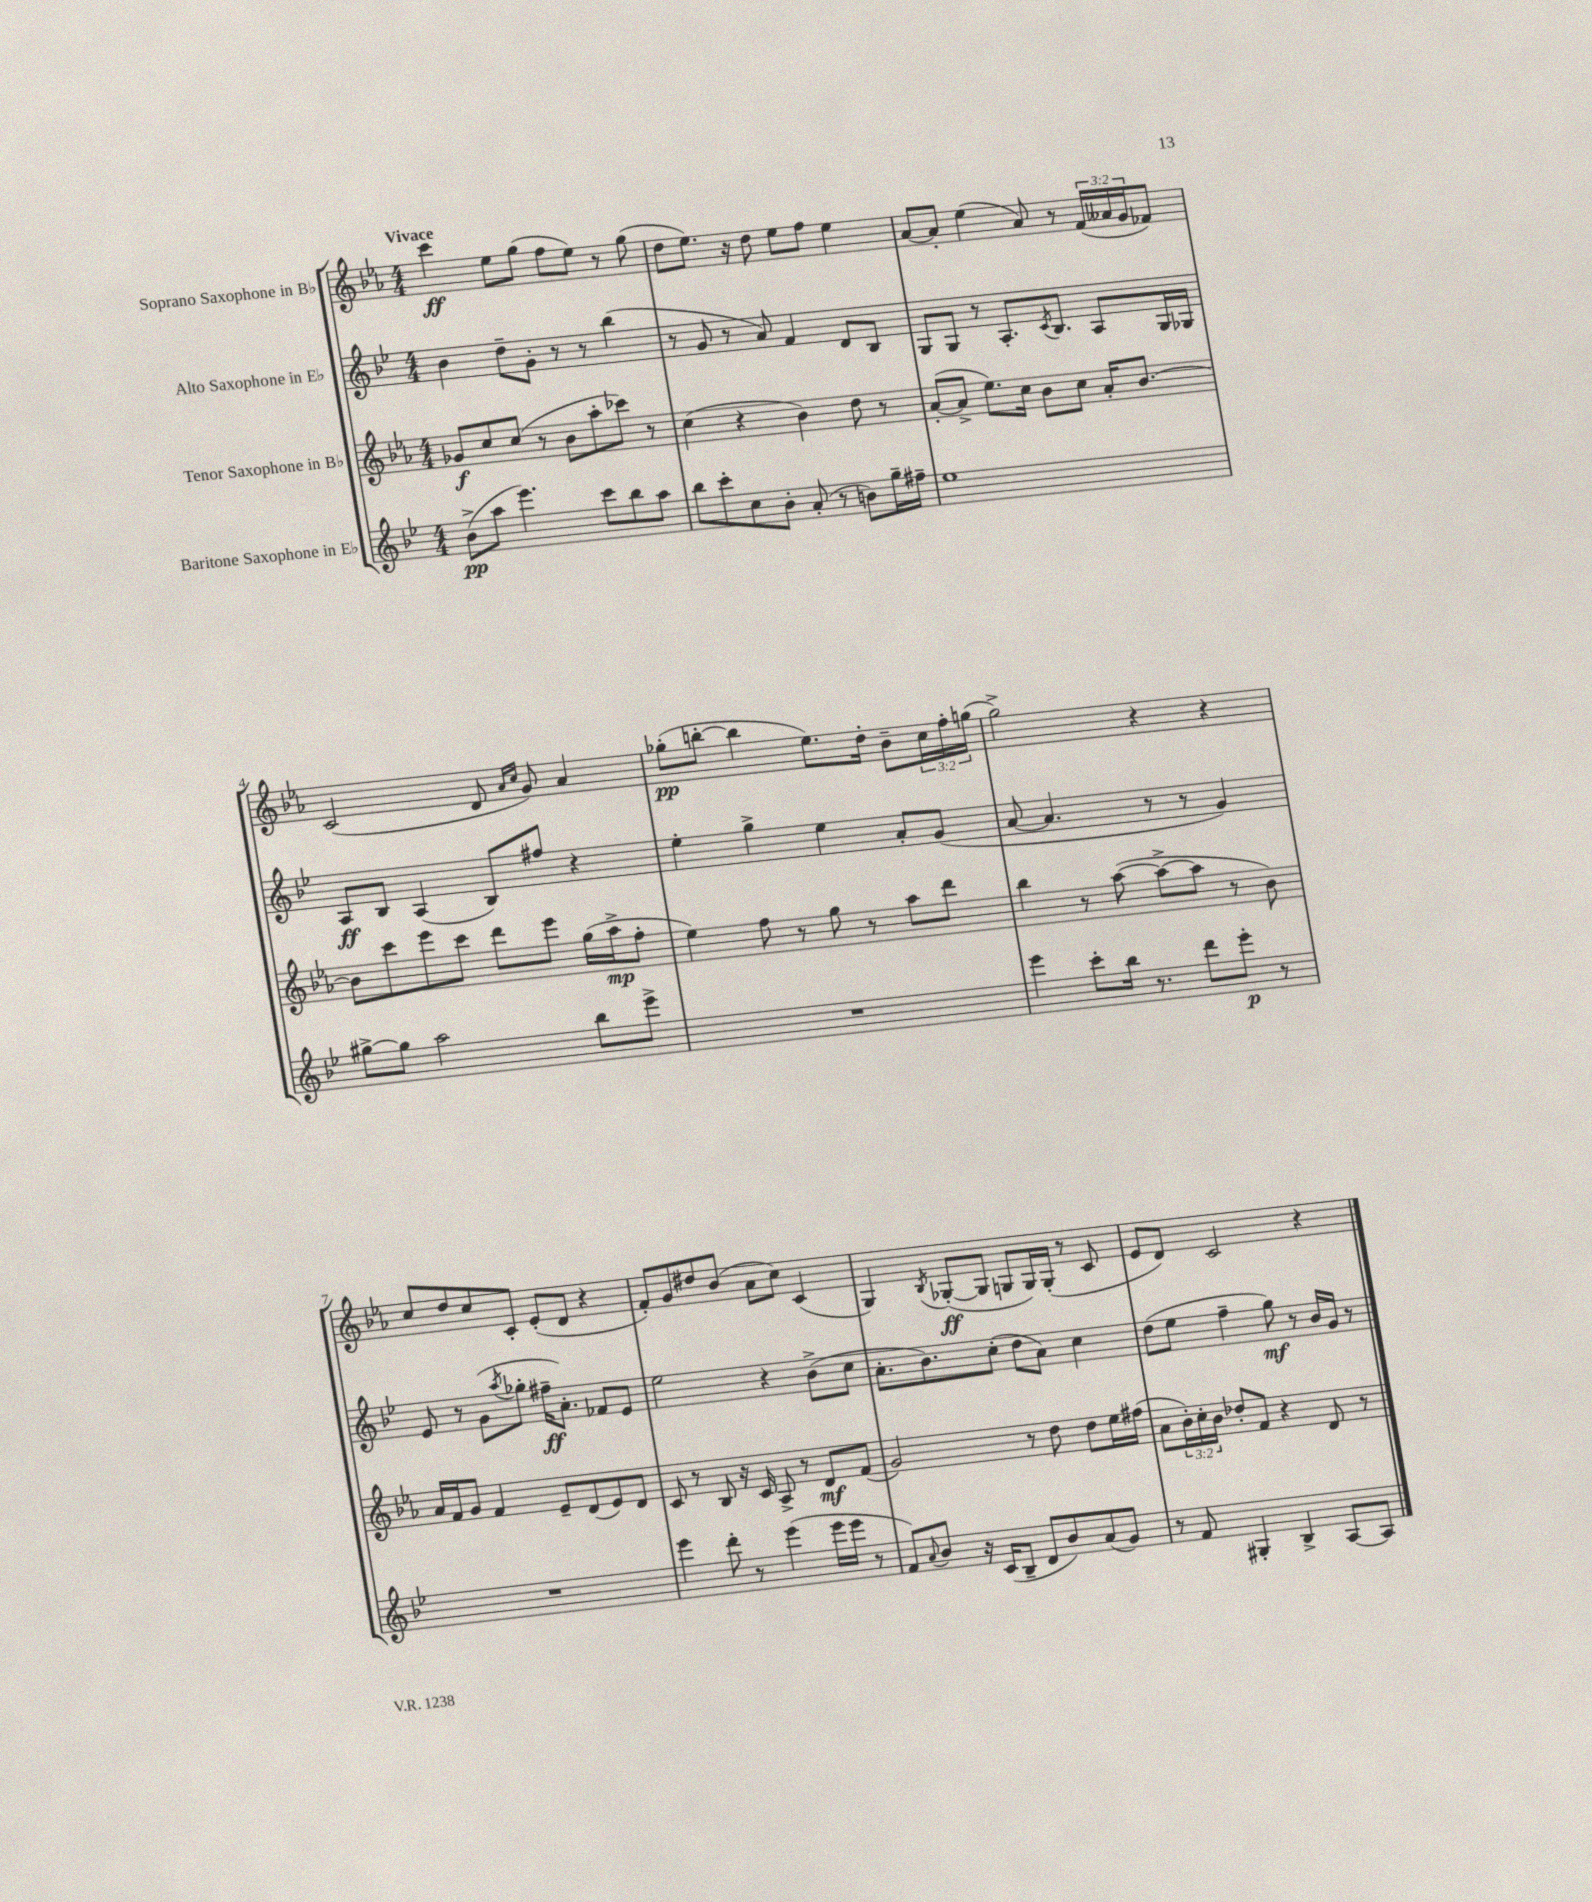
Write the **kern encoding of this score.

**kern	**dynam	**kern	**dynam	**kern	**dynam	**kern	**dynam
*part4	*part4	*part3	*part3	*part2	*part2	*part1	*part1
*staff4	*staff4	*staff3	*staff3	*staff2	*staff2	*staff1	*staff1
*I"Baritone Saxophone in E♭	*	*I"Tenor Saxophone in B♭	*	*I"Alto Saxophone in E♭	*	*I"Soprano Saxophone in B♭	*
*clefG2	*	*clefG2	*	*clefG2	*	*clefG2	*
*k[b-e-]	*	*k[b-e-a-]	*	*k[b-e-]	*	*k[b-e-a-]	*
*M4/4	*	*M4/4	*	*M4/4	*	*M4/4	*
=1	=1	=1	=1	=1	=1	=1	=1
!	!	!	!	!	!	!LO:TX:a:B:t=Vivace	!
(8b-^\L	pp	8g-X/L	f	4b-\	.	4ccc\	ff
8aa\J	.	8cc/	.	.	.	.	.
4.eee-\)	.	(8cc/J	.	8dd~\L	.	8ee-\L	.
.	.	8r	.	8g'\J	.	(8gg\J	.
.	.	8b-\L	.	8r	.	8ff\L	.
8ccc\L	.	8aa-'\	.	8r	.	8ee-\J)	.
8bb-\	.	8ccc-X\J)	.	(4bb-\	.	8r	.
8aa\J	.	8r	.	.	.	(8gg\	.
=2	=2	=2	=2	=2	=2	=2	=2
8bb-\L	.	(4cc\	.	8r	.	8dd\L	.
8ccc'\	.	.	.	8g/	.	8.ee-\J)	.
8cc\	.	4r	.	8r	.	.	.
.	.	.	.	.	.	16r	.
8b-'\J	.	.	.	8a/)	.	8dd\	.
(8a'/	.	4b-\)	.	4f/	.	8ee-\L	.
8r	.	.	.	.	.	8ff\J	.
8bn\L)	.	8dd\	.	8d/L	.	4ee-\	.
16gg~\L	.	8r	.	8B-/J	.	.	.
16ff#X~\JJ	.	.	.	.	.	.	.
=3	=3	=3	=3	=3	=3	=3	=3
1ee-	.	([8a-'/L	.	8G/L	.	[8a-/L	.
.	.	8a-^/J]	.	8G/J	.	8a-'/J]	.
.	.	8.ee-\L)	.	8r	.	(4ee-\	.
.	.	.	.	8.A'/L	.	.	.
.	.	16cc\Jk	.	.	.	.	.
.	.	8b-\L	.	.	.	8a-/)	.
.	.	.	.	8qc/	.	.	.
.	.	.	.	8.B-/J	.	.	.
.	.	8cc\J	.	.	.	8r	.
.	.	16a-'/KL	.	8A/L	.	(24f/LL	.
.	.	.	.	.	.	24a--X/	.
.	.	[8.b-/J	.	.	.	.	.
.	.	.	.	.	.	24g/J	.
.	.	.	.	16G/L	.	8f-X/J)	.
.	.	.	.	16G-X/JJ	.	.	.
!!LO:LB:g=z
=4	=4	=4	=4	=4	=4	=4	=4
[8gg#X^\L	.	8b-\L]	.	8A/L	ff	(2c/	.
8gg#\J]	.	8ccc\	.	8B-/J	.	.	.
2aa\	.	8eee-\	.	(4A/	.	.	.
.	.	8ccc\J	.	.	.	.	.
.	.	8ddd\L	.	8B-/L)	.	8d/	.
.	.	.	.	.	.	16qqa-/LL	.
.	.	.	.	.	.	16qqcc/JJ	.
.	.	8eee-\J	.	8ff#X/J	.	8g/)	.
8bb-\L	.	(16gg\LL	.	4r	.	4a-/	.
.	.	16aa-^\J	mp	.	.	.	.
8eee-^\J	.	8ff'\J	.	.	.	.	.
=5	=5	=5	=5	=5	=5	=5	=5
1r	.	4ee-\)	.	4ee-'\	.	(8gg-X'\L	pp
.	.	.	.	.	.	[8bbn'\J	.
.	.	8ff\	.	4gg^\	.	4bb\]	.
.	.	8r	.	.	.	.	.
.	.	8gg\	.	4ee-\	.	8.ee-\L)	.
.	.	8r	.	.	.	.	.
.	.	.	.	.	.	16dd'\Jk	.
.	.	8aa-\L	.	8a'/L	.	8b-~\L	.
.	.	8ddd\J	.	(8g/J	.	24cc\L	.
.	.	.	.	.	.	24ff'\	.
.	.	.	.	.	.	(24ggn\JJ	.
=6	=6	=6	=6	=6	=6	=6	=6
4eee-\	.	4bb-\	.	[8a/	.	2gg^\)	.
.	.	.	.	4.a/]	.	.	.
8ccc'\L	.	8r	.	.	.	.	.
16bb-\Jk	.	([8aa-\	.	.	.	.	.
8.r	.	.	.	.	.	.	.
.	.	8aa-^\L_	.	8r	.	4r	.
8ddd\L	.	8aa-\J]	.	8r	.	.	.
8eee-'\J	p	8r	.	4g/)	.	4r	.
8r	.	8b-\)	.	.	.	.	.
!!LO:LB:g=z
=7	=7	=7	=7	=7	=7	=7	=7
1r	.	16a-/LL	.	8e-/	.	8cc/L	.
.	.	16f/J	.	.	.	.	.
.	.	8g/J	.	8r	.	8dd/	.
.	.	4f/	.	(8g\L	.	8cc/	.
.	.	.	.	8qaa/	.	.	.
.	.	.	.	8gg-X'\J	.	8c'/J	.
.	.	8e-~/L	.	16ff#X~\KL	ff	(8e-'/L	.
.	.	.	.	8.a'\J)	.	.	.
.	.	(8d/	.	.	.	8d/J	.
.	.	8e-/)	.	8f-X/L	.	4r	.
.	.	8d/J	.	8e-/J	.	.	.
=8	=8	=8	=8	=8	=8	=8	=8
4eee-\	.	8c/	.	2ee-\	.	8f'/L)	.
.	.	8r	.	.	.	8g/	.
8ddd'\	.	8B-/	.	.	.	8dd#X/	.
8r	.	16r	.	.	.	(8b-/J	.
.	.	16c/	.	.	.	.	.
(4eee-\	.	8A-^/	.	4r	.	8a-\L	.
.	.	8r	.	.	.	8cc\J)	.
16eee-\LL	.	8d/L	mf	(8b-^\L	.	(4c/	.
16eee-\JJ	.	.	.	.	.	.	.
8r	.	(8f/J	.	8cc\J	.	.	.
=9	=9	=9	=9	=9	=9	=9	=9
8f/L)	.	2g/)	.	8.a'\L	.	4G/)	.
8qqa/	.	.	.	.	.	.	.
8b-/J	.	.	.	.	.	.	.
.	.	.	.	8.b-\)	.	.	.
.	.	.	.	.	.	8qB-/	.
16r	.	.	.	.	.	([8G-X'/L	ff
(16c/KL	.	.	.	.	.	.	.
8B-~/J	.	.	.	(8cc'\J	.	8G-/J]	.
8d/L	.	8r	.	8dd\L	.	8Gn/L	.
8b-/)	.	8dd\	.	8a\J)	.	16G/L)	.
.	.	.	.	.	.	(16G'/JJ	.
(8a/	.	8dd\L	.	4cc\	.	8r	.
8g/J)	.	16ee-\L	.	.	.	8c/	.
.	.	(16ff#X\JJ	.	.	.	.	.
=10	=10	=10	=10	=10	=10	=10	=10
8r	.	8a-\L	.	(8dd\L	.	8e-/L	.
8f/	.	24b-'\L)	.	8ee-\J	.	8d/J)	.
.	.	24cc'\	.	.	.	.	.
.	.	24b-\JJ	.	.	.	.	.
4G#X'/	.	8dd-X'/L	.	4ff~\	.	2c/	.
.	.	8f/J	.	.	.	.	.
4B-^/	.	4r	.	8gg\)	mf	.	.
.	.	.	.	8r	.	.	.
[8A/L	.	8d/	.	16b-/LL	.	4r	.
.	.	.	.	16g/JJ	.	.	.
8A/J]	.	8r	.	8r	.	.	.
==	==	==	==	==	==	==	==
*-	*-	*-	*-	*-	*-	*-	*-
